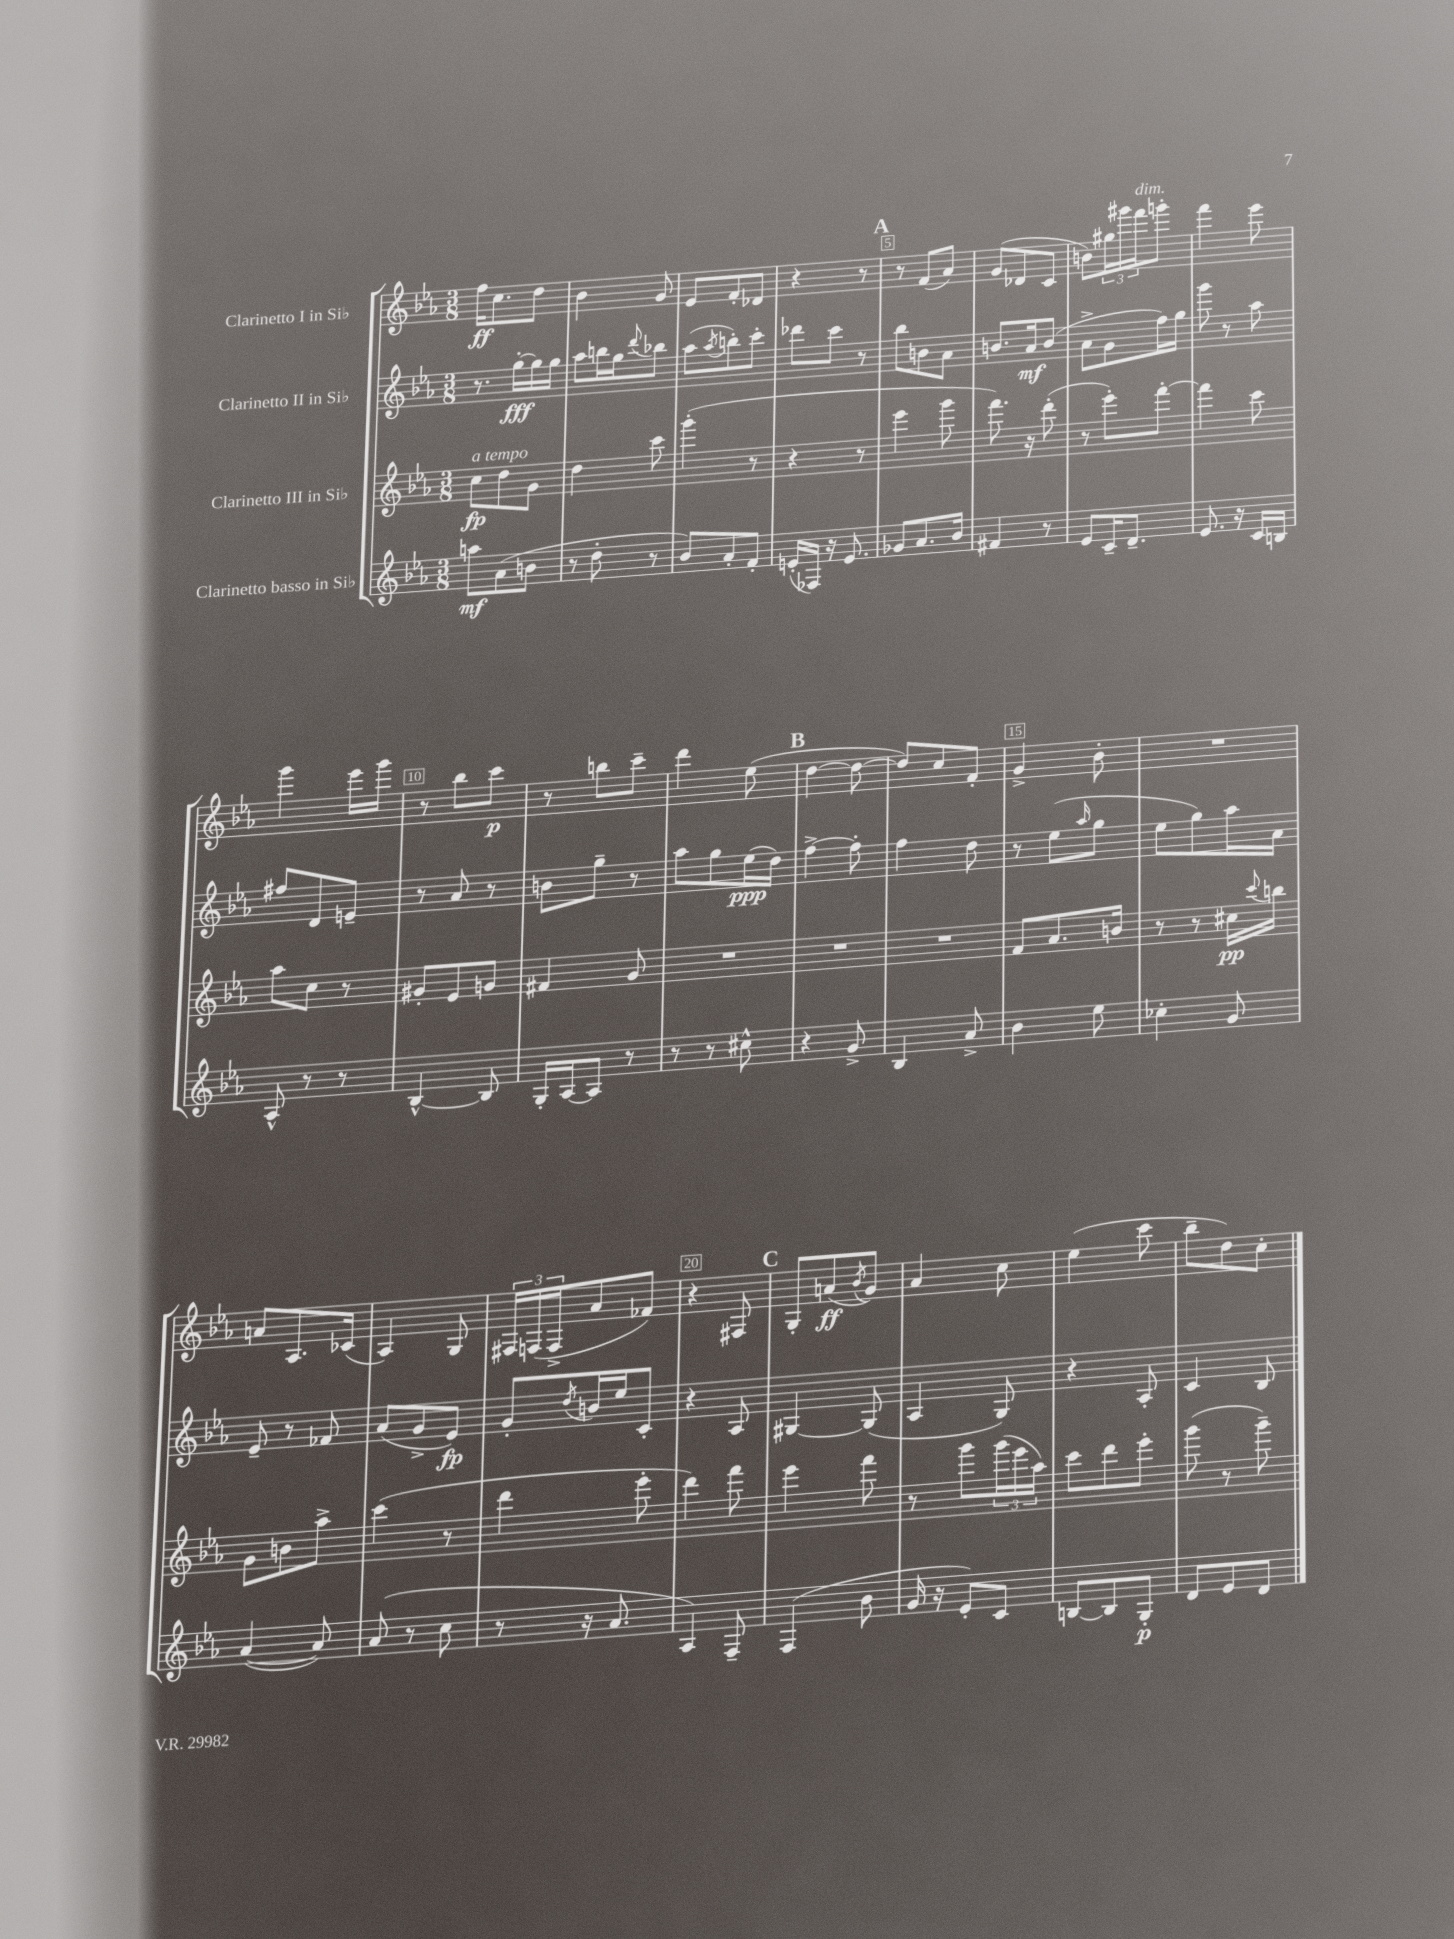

**kern	**dynam	**kern	**dynam	**kern	**dynam	**kern	**dynam
*part4	*part4	*part3	*part3	*part2	*part2	*part1	*part1
*staff4	*staff4	*staff3	*staff3	*staff2	*staff2	*staff1	*staff1
*I"Clarinetto basso in Si♭	*	*I"Clarinetto III in Si♭	*	*I"Clarinetto II in Si♭	*	*I"Clarinetto I in Si♭	*
*clefG2	*	*clefG2	*	*clefG2	*	*clefG2	*
*k[b-e-a-]	*	*k[b-e-a-]	*	*k[b-e-a-]	*	*k[b-e-a-]	*
*M3/8	*	*M3/8	*	*M3/8	*	*M3/8	*
=1	=1	=1	=1	=1	=1	=1	=1
!	!	!LO:TX:a:i:t=a tempo	!	!	!	!	!
8aan\L	mf	8cc\L	fp	8.r	.	16ff\KL	ff
.	.	.	.	.	.	8.cc\	.
(8a-\	.	8dd\	.	.	.	.	.
.	.	.	.	[16gg'\LL	fff	.	.
8bn\J	.	8g\J	.	16gg\]	.	8dd\J	.
.	.	.	.	16gg\JJ	.	.	.
=2	=2	=2	=2	=2	=2	=2	=2
8r	.	4dd\	.	8aa-\L	.	4b-\	.
8dd'\	.	.	.	16bbn\L	.	.	.
.	.	.	.	16gg\J	.	.	.
.	.	.	.	8qqddd/	.	.	.
8r	.	8ccc\	.	8bb-X\J	.	8g/	.
=3	=3	=3	=3	=3	=3	=3	=3
8b-/L)	.	(4ggg'\	.	(8aa-\L	.	8e-/L	.
.	.	.	.	8qaa-/	.	.	.
8a-'/	.	.	.	8bbn'\)	.	8f'/	.
8f'/J	.	8r	.	8ccc'\J	.	8d-X/J	.
=4	=4	=4	=4	=4	=4	=4	=4
(16en'/LL	.	4r	.	8ddd-X\L	.	4r	.
16F-X/JJ)	.	.	.	.	.	.	.
16r	.	.	.	8ccc\J	.	.	.
8.e/	.	.	.	.	.	.	.
.	.	8r	.	8r	.	8r	.
!!LO:REH:place=s1:t=A
=5	=5	=5	=5	=5	=5	=5	=5
8g-X/L	.	4eee-\	.	8bb-\L	.	8r	.
8.a-/	.	.	.	8bn\	.	(8f/L	.
.	.	8ggg\	.	8a-\J	.	8a-/J)	.
16b-/Jk	.	.	.	.	.	.	.
=6	=6	=6	=6	=6	=6	=6	=6
4f#X/	.	8.fff\)	.	8.bn/L	.	(8g/L	.
.	.	.	.	.	.	8d-X/	.
.	.	16r	.	16a-/k	mf	.	.
8r	.	(8ddd'\	.	(8b/J	.	8c/J	.
=7	=7	=7	=7	=7	=7	=7	=7
8e-/L	.	8r	.	8a-^\L	.	8bn\L)	.
16c~/K	.	8eee-'\L)	.	8g\	.	24gg#X\L	.
.	.	.	.	.	.	24ggg#X\	.
8.d~/J	.	.	.	.	.	.	.
!	!	!	!	!	!	!LO:TX:a:i:t=dim.	!
.	.	.	.	.	.	24fff\J	.
.	.	[8fff'\J	.	16ff\L)	.	8gggn'\J	.
.	.	.	.	16gg\JJ	.	.	.
=8	=8	=8	=8	=8	=8	=8	=8
8.e-/	.	4fff\]	.	8ggg\	.	4fff\	.
.	.	.	.	8r	.	.	.
16r	.	.	.	.	.	.	.
16c/LL	.	8ccc\	.	8aa-\	.	8eee-\	.
16Bn/JJ	.	.	.	.	.	.	.
!!LO:LB:g=z
=9	=9	=9	=9	=9	=9	=9	=9
8A-^^/	.	8aa-\L	.	8ff#X/L	.	4ggg\	.
8r	.	8cc\J	.	8d/	.	.	.
8r	.	8r	.	8en~/J	.	16eee-\LL	.
.	.	.	.	.	.	16ggg\JJ	.
=10	=10	=10	=10	=10	=10	=10	=10
[4B-^^/	.	8g#X'/L	.	8r	.	8r	.
.	.	8e-/	.	8a-/	.	8bb-\L	.
8B-/]	.	8gn/J	.	8r	.	8ccc\J	p
=11	=11	=11	=11	=11	=11	=11	=11
16G'/LL	.	4f#X/	.	8bn\L	.	8r	.
[16A-/J	.	.	.	.	.	.	.
8A-/J]	.	.	.	8gg~\J	.	8bbn\L	.
8r	.	8g/	.	8r	.	8ccc~\J	.
=12	=12	=12	=12	=12	=12	=12	=12
8r	.	4.r	.	8aa-\L	.	4ddd\	.
8r	.	.	.	8gg\	.	.	.
8cc#X^^\	.	.	.	(16ee-\L	ppp	(8ee-\	.
.	.	.	.	16dd\JJ)	.	.	.
!!LO:REH:place=s1:t=B
=13	=13	=13	=13	=13	=13	=13	=13
4r	.	4.r	.	[4ff^\	.	[4dd\	.
8g^/	.	.	.	8ff'\]	.	8dd\_	.
=14	=14	=14	=14	=14	=14	=14	=14
4B-/	.	4.r	.	4ff\	.	8dd/L])	.
.	.	.	.	.	.	8cc/	.
8a-^/	.	.	.	8dd\	.	8f'/J	.
=15	=15	=15	=15	=15	=15	=15	=15
4b-\	.	8f/L	.	8r	.	4g^/	.
.	.	8.a-/	.	(8ee-\L	.	.	.
.	.	.	.	16qqaa-/	.	.	.
8ee-\	.	.	.	8gg\J	.	8b-'\	.
.	.	16bn/Jk	.	.	.	.	.
=16	=16	=16	=16	=16	=16	=16	=16
4cc-X'\	.	8r	.	8ee-\L	.	4.r	.
.	.	8r	.	8gg\)	.	.	.
8g/	.	16cc#X\LL	pp	16aa-\L	.	.	.
.	.	8qqccc/	.	.	.	.	.
.	.	16bbn\JJ	.	16a-\JJ	.	.	.
!!LO:LB:g=z
=17	=17	=17	=17	=17	=17	=17	=17
([4a-/	.	8g\L	.	8e-~/	.	8an/L	.
.	.	8bn\	.	8r	.	8.A-/	.
8a-/])	.	8aa-^\J	.	8f-X/	.	.	.
.	.	.	.	.	.	(16c-X/Jk	.
=18	=18	=18	=18	=18	=18	=18	=18
(8a-/	.	(4ccc\	.	(8a-/L	.	4A-/)	.
8r	.	.	.	8g^/	.	.	.
8cc\	.	8r	.	8e-/J)	fp	8G/	.
=19	=19	=19	=19	=19	=19	=19	=19
8r	.	4ddd\	.	8g'/L	.	24F#X/LL	.
.	.	.	.	.	.	(24Fn/	.
.	.	.	.	.	.	24F^/J	.
.	.	.	.	8qdd/	.	.	.
16r	.	.	.	16bn/L	.	8a-/	.
8.a-/	.	.	.	16ee-/J	.	.	.
.	.	8eee-'\	.	8c'/J	.	8f-X/J)	.
=20	=20	=20	=20	=20	=20	=20	=20
4A-/)	.	4ddd\)	.	4r	.	4r	.
8F~/	.	8fff\	.	8A-/	.	8F#X/	.
!!LO:REH:place=s1:t=C
=21	=21	=21	=21	=21	=21	=21	=21
(4F/	.	4eee-\	.	[4G#X/	.	8G'/L	.
.	.	.	.	.	.	(8an/	ff
.	.	.	.	.	.	8qb-/	.
8b-\	.	8fff\	.	(8G#/]	.	8g/J)	.
=22	=22	=22	=22	=22	=22	=22	=22
16g/	.	8r	.	4A-/	.	4a-/	.
16r	.	.	.	.	.	.	.
8e-'/L)	.	8ggg\L	.	.	.	.	.
8c/J	.	(24ggg\L	.	8G/)	.	8cc\	.
.	.	24eee-\	.	.	.	.	.
.	.	24aa-\JJ)	.	.	.	.	.
=23	=23	=23	=23	=23	=23	=23	=23
[8Bn/L	.	8ccc\L	.	4r	.	(4ee-\	.
8B/]	.	8ddd\	.	.	.	.	.
8G'/J	p	8eee-'\J	.	8A-'/	.	8ccc\	.
=24	=24	=24	=24	=24	=24	=24	=24
8d/L	.	(8ggg\	.	4c/	.	8bb-~\L	.
8e-/	.	8r	.	.	.	8dd\)	.
8d/J	.	8ggg~\)	.	8B-/	.	8cc'\J	.
==	==	==	==	==	==	==	==
*-	*-	*-	*-	*-	*-	*-	*-
